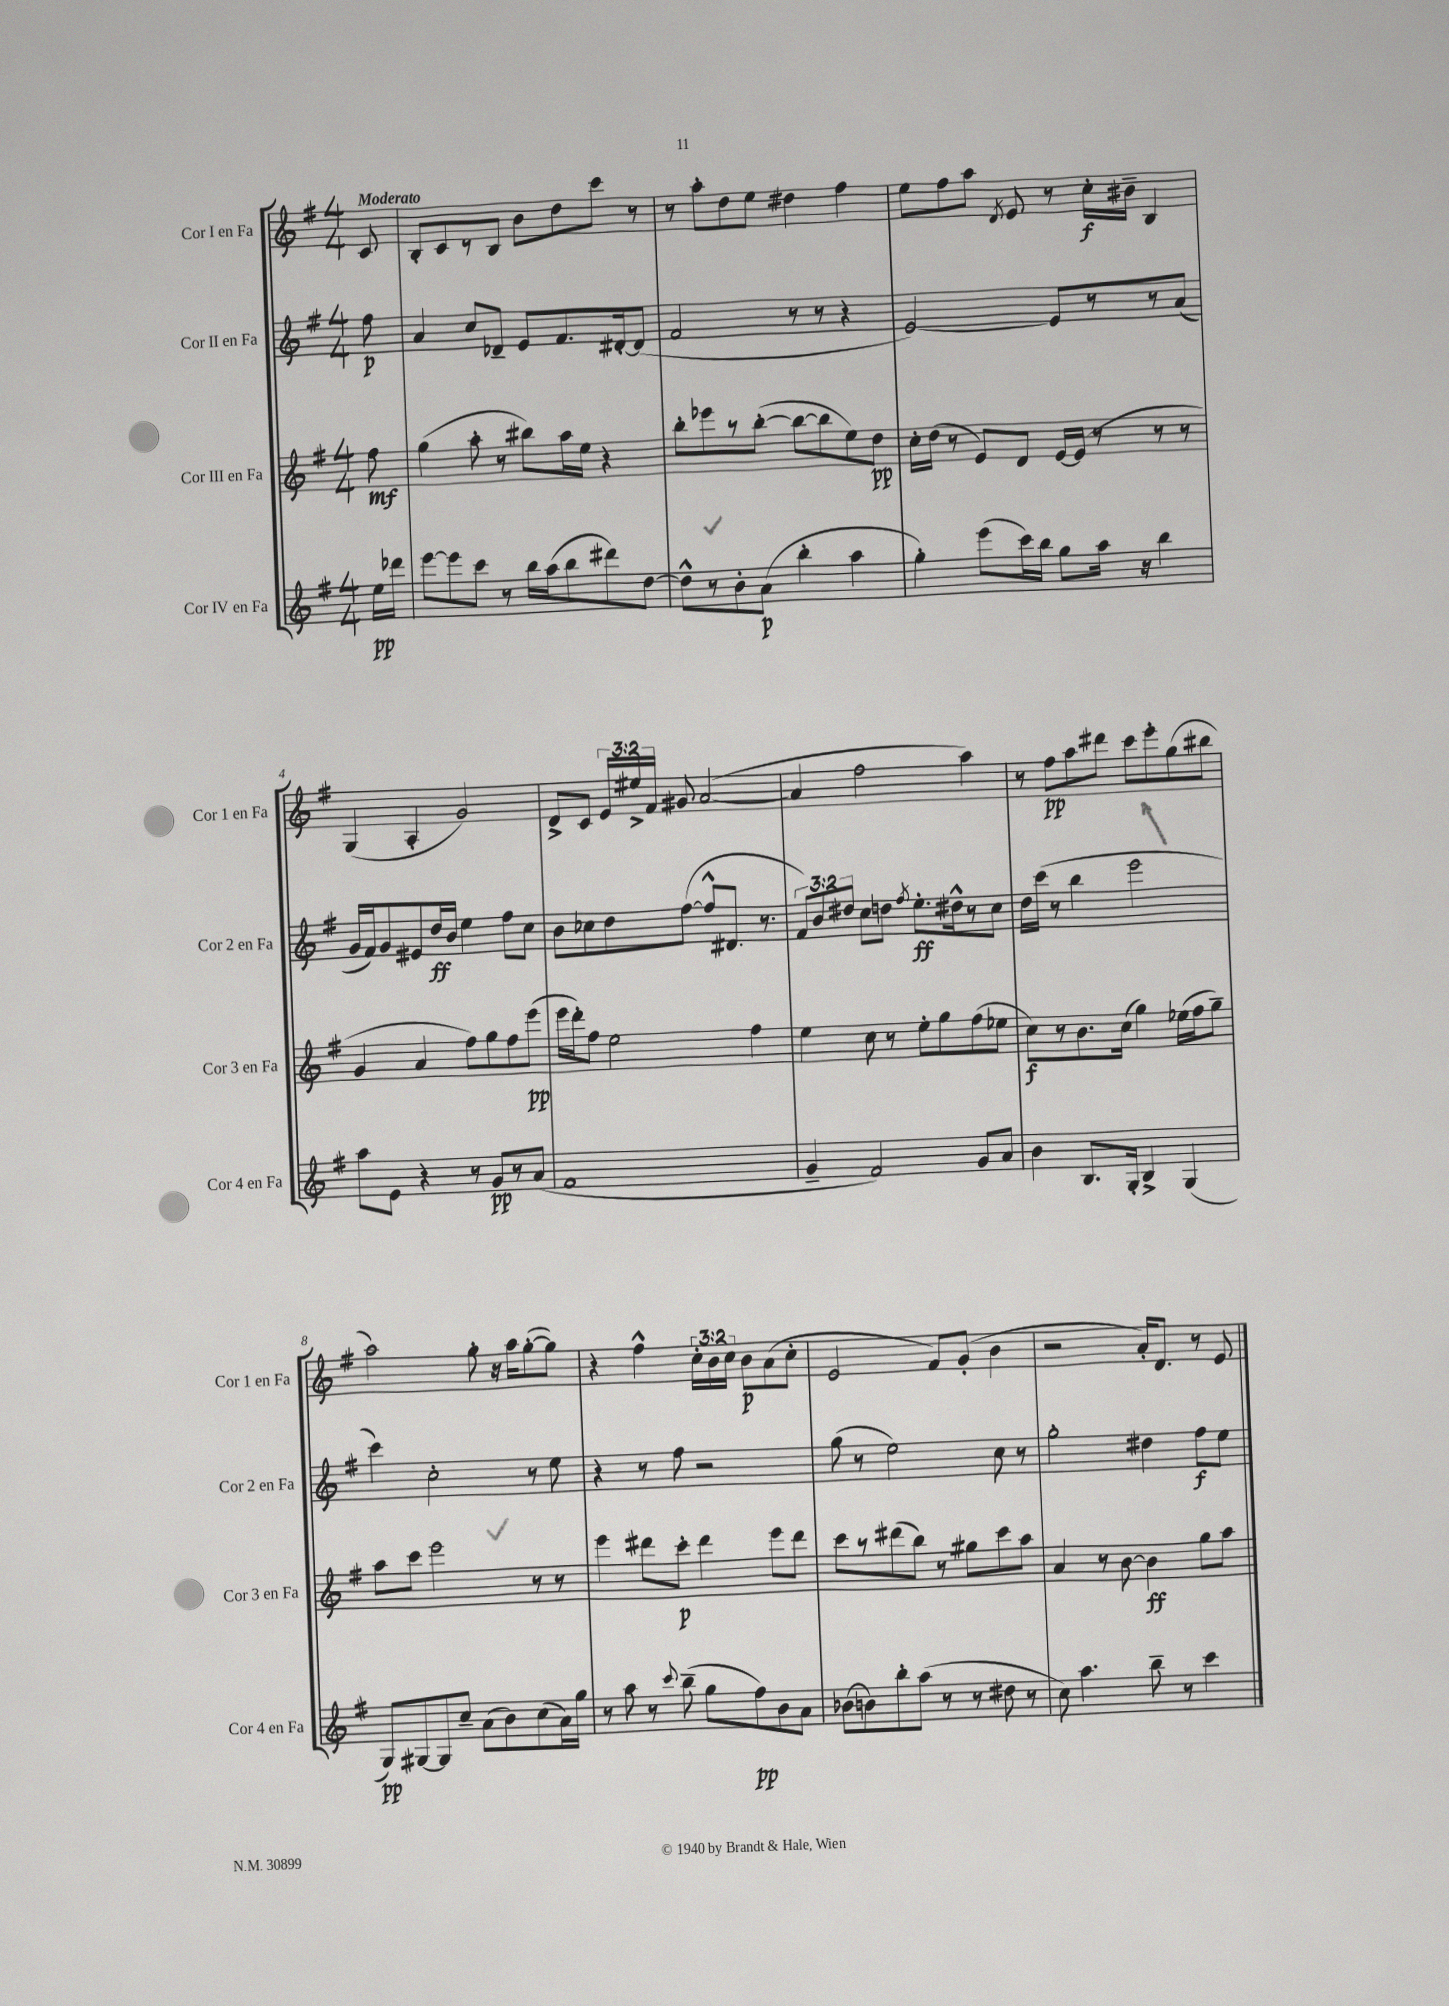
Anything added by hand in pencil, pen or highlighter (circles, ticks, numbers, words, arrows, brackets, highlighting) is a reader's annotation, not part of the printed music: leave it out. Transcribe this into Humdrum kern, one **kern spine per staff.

**kern	**kern	**kern	**kern
*staff4	*staff3	*staff2	*staff1
*clefG2	*clefG2	*clefG2	*clefG2
*k[f#]	*k[f#]	*k[f#]	*k[f#]
*M4/4	*M4/4	*M4/4	*M4/4
16ee\LL	8ff#\	8ff#\	8c/
16ddd-\JJ	.	.	.
=	=	=	=
[8eee\L	(4gg\	4a/	8B'/L
8eee\]	.	.	8c/
8ccc\J	8aa'\	8cc/L	8r
8r	8r	8d-~/J	8B/J
16bb\LL	8bb#\L)	8e/L	8b\L
(16aa\J	.	.	.
8bb\	16aa\L	8.f#/	8dd\
.	16ee\JJ	.	.
8ddd#\)	4r	.	8ccc\J
.	.	[16d#'/k	.
[8dd\J	.	(8d#/]J	8r
=	=	=	=
8dd^^\]L	8bb'\L	2f#/	8r
8r	8eee-\	.	8aa'\L
8b'\	8r	.	8dd\
(8a\J	([8bb'\J	.	8ee\J
4bb'\	8bb\_L	8r	4dd#\
.	8bb\]	8r	.
4aa\	8ee\)	4r	4ff#\
.	8dd\J	.	.
=	=	=	=
4gg'\)	16cc'\LL	[2e/)	8ee\L
.	(16dd\JJ	.	.
.	8r	.	8ff#\
(8eee\L	8e/L)	.	8aa\J
.	.	.	8qd/
16ccc\L)	8d/J	.	8e/
16bb\JJ	.	.	.
8gg\L	[16e/LL	8e/]L	8r
.	(16e/]JJ	.	.
16aa\Jk	8r	8r	16cc'\LL
16r	.	.	16b#~\JJ
4bb\	8r	8r	4B/
.	8r	(8a/J	.
=	=	=	=
8aa\L	4g/	16g/LL	(4G/
.	.	16f#/J)	.
8e\J	.	8g/	.
4r	4a/	8e#/	4A'/
.	.	16dd/L	.
.	.	16b/JJ	.
8r	8ff#\L)	4ee\	2g/)
8g/L	8gg\	.	.
8r	8ff#\	8ff#\L	.
(8a/J	(8eee\J	8cc\J	.
=	=	=	=
1f#	16eee\LL	8b\L	8d^/L
.	16ddd'\J)	.	.
.	8ff#\J	8cc-\	8c/J
.	2ee\	8dd\	24e/LL
.	.	.	24ee#^/
.	.	.	24f#/JJ
.	.	([8ff#\J	8g#/
.	.	8ff#^^/]L	([2a/
.	.	8.d#/J	.
.	4ff#\	.	.
.	.	8.r	.
=	=	=	=
4g~/	4ee\	12f#/L)	4a/]
.	.	12b/	.
.	.	12dd#/J	.
2f#/)	8cc\	8cc\L	2ff#\
.	8r	8dd\J	.
.	.	8qff#/	.
.	8ee'\L	8.ee'\L	.
.	8gg\	.	.
.	.	16dd#^^\k	.
8g/L	(8ff#\	8r	4aa\)
8a/J	8ee-\J	8cc\J	.
=	=	=	=
4b\	8cc\L)	16dd\LL	8r
.	.	(16ccc\JJ	.
.	8r	8r	8ff#\L
8.B/L	8.b\	4bb\	8aa\
.	.	.	8ddd#\J
16G'/Jk	(16cc\Jk	.	.
4B^/	4gg\)	2eee\	8ccc\L
.	.	.	8eee'\
(4G/	(16ee-\LL	.	(8gg\
.	16ff#\J	.	.
.	8gg~\J)	.	8bb#\J
=	=	=	=
8G/L)	8aa\L	4ccc\)	2aa\)
[8G#/	8ccc\J	.	.
8G#/]	2eee\	2cc'\	.
8cc~/J	.	.	.
(8a\L	.	.	8gg'\
8b\)	.	.	16r
.	.	.	16aa\LK
(8cc\	8r	8r	([8gg'\
16a\L)	8r	8ee\	8gg\]J)
16gg\JJ	.	.	.
=	=	=	=
8r	4eee\	4r	4r
8aa\	.	.	.
8r	8ddd#\L	8r	4ff#^^\
8qqccc/	.	.	.
(8bb~\	8ccc'\J	8ff#\	.
8gg\L	4ddd#\	2r	24cc'\LL
.	.	.	24b\
.	.	.	24cc\JJ
8ff#\)	.	.	8b\L
8b\	8eee\L	.	(8a\
8a\J	8ddd#\J	.	8cc'\J
=	=	=	=
(8b-\L	8ccc\L	(8gg\	2e/
8b\)	8r	8r	.
8bb'\	(8ddd#\	2ee\)	.
(8aa\J	8bb\J)	.	.
8r	8r	.	8f#/L)
8r	8gg#\L	.	(8g'/J
8dd#\	8ccc\	8cc\	4b\
8r	8aa\J	8r	.
=	=	=	=
8cc\)	4a/	2gg'\	2r
4.aa\	.	.	.
.	8r	.	.
.	[8b\	.	.
8bb~\	4b\]	4dd#\	16a'/LK)
.	.	.	8.d/J
8r	.	.	.
4ccc\	8gg\L	8ff#\L	8r
.	8aa\J	8ee\J	8e/
==	==	==	==
*-	*-	*-	*-
